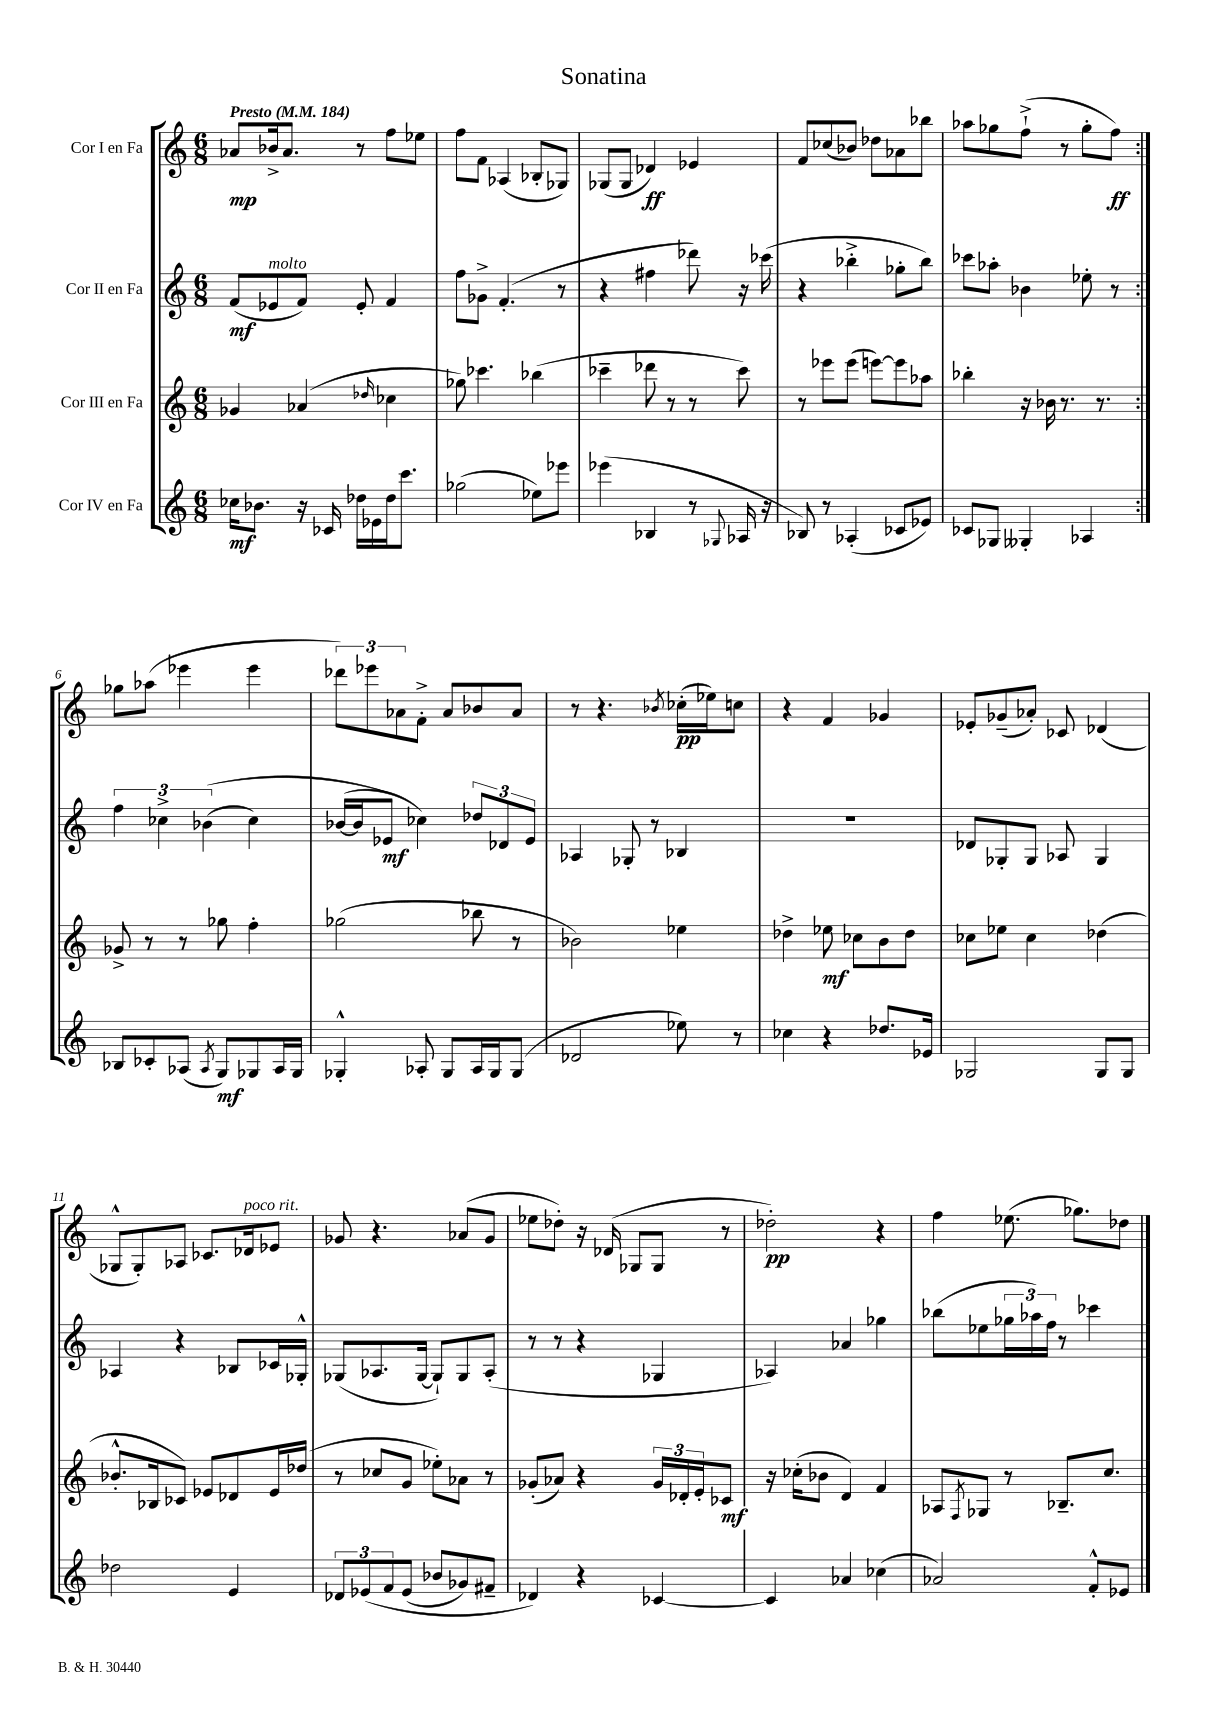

**kern	**dynam	**kern	**dynam	**kern	**dynam	**kern	**dynam
*part4	*part4	*part3	*part3	*part2	*part2	*part1	*part1
*staff4	*staff4	*staff3	*staff3	*staff2	*staff2	*staff1	*staff1
*I"Cor IV en Fa	*	*I"Cor III en Fa	*	*I"Cor II en Fa	*	*I"Cor I en Fa	*
*clefG2	*	*clefG2	*	*clefG2	*	*clefG2	*
*k[]	*	*k[]	*	*k[]	*	*k[]	*
*M6/8	*	*M6/8	*	*M6/8	*	*M6/8	*
*MM184	*	*MM184	*	*MM184	*	*MM184	*
=1	=1	=1	=1	=1	=1	=1	=1
!	!	!	!	!	!	!LO:TX:a:B:t=Presto	!
16cc-X\KL	mf	4g-X/	.	(8f/L	mf	8a-X/L	mp
8.b-X\J	.	.	.	.	.	.	.
!	!	!	!	!LO:TX:a:i:t=molto	!	!	!
.	.	.	.	8e-X/	.	16b-X^/k	.
.	.	.	.	.	.	8.a-/J	.
16r	.	(4a-X/	.	8f/J)	.	.	.
16c-X/	.	.	.	.	.	.	.
16dd-X\LL	.	.	.	8e-'/	.	8r	.
16e-X\	.	.	.	.	.	.	.
.	.	16qqdd-X/	.	.	.	.	.
16dd-\J	.	4cc-X\	.	4f/	.	8ff\L	.
8.ccc\J	.	.	.	.	.	.	.
.	.	.	.	.	.	8ee-X\J	.
=2	=2	=2	=2	=2	=2	=2	=2
(2gg-X\	.	8gg-X\)	.	8ff\L	.	8ff\L	.
.	.	4.ccc-X\	.	8g-X^\J	.	8f\J	.
.	.	.	.	(4.f'/	.	(4A-X/	.
8ee-X\L)	.	(4bb-X\	.	.	.	8B-X'/L	.
8eee-X\J	.	.	.	8r	.	8G-X/J)	.
=3	=3	=3	=3	=3	=3	=3	=3
(4eee-X\	.	4ccc-X~\	.	4r	.	(8G-X/L	.
.	.	.	.	.	.	8G-/J	.
4B-X/	.	8ddd-X\	.	4ff#X\	.	4d-X/)	ff
.	.	8r	.	.	.	.	.
8r	.	8r	.	8ddd-X\)	.	4e-X/	.
8qqG-X/	.	.	.	.	.	.	.
16A-X/	.	8ccc-\)	.	16r	.	.	.
16r	.	.	.	(16ccc-X\	.	.	.
=4	=4	=4	=4	=4	=4	=4	=4
8B-X/)	.	8r	.	4r	.	8f/L	.
8r	.	8eee-X\L	.	.	.	(8cc-X/	.
(4A-X'/	.	(8eee-\J	.	4bb-X'^\	.	8b-X/J)	.
.	.	[8eeen\L)	.	.	.	8dd-X\L	.
8c-X/L	.	8eee\]	.	8gg-X'\L	.	8a-X\	.
8e-X/J)	.	8aa-X\J	.	8bb-\J)	.	8bb-X\J	.
=5	=5	=5	=5	=5	=5	=5	=5
8c-X/L	.	4bb-X'\	.	8ccc-X\L	.	8aa-X\L	.
8G-X/J	.	.	.	8aa-X'\J	.	8gg-X\	.
4G--X'/	.	16r	.	4b-X\	.	(8ff`^\J	.
.	.	16b-X\	.	.	.	.	.
.	.	8.r	.	.	.	8r	.
4A-X/	.	.	.	8ee-X'\	.	8gg-'\L	.
.	.	8.r	.	.	.	.	.
.	.	.	.	8r	.	8ff\J)	ff
!!LO:LB:g=z
=6:|!	=6:|!	=6:|!	=6:|!	=6:|!	=6:|!	=6:|!	=6:|!
8B-X/L	.	8g-X^/	.	6ff\	.	8gg-X\L	.
8c-X'/	.	8r	.	.	.	(8aa-X\J	.
.	.	.	.	6cc-X^\	.	.	.
(8A-X/J	.	8r	.	.	.	4eee-X\	.
.	.	.	.	((6b-X\	.	.	.
8qA-/	.	.	.	.	.	.	.
8G/L)	mf	8gg-X\	.	.	.	.	.
8G-X/	.	4ff'\	.	4cc-\)	.	4eee-\	.
16A-/L	.	.	.	.	.	.	.
16G-/JJ	.	.	.	.	.	.	.
=7	=7	=7	=7	=7	=7	=7	=7
4G-X'^^/	.	(2gg-X\	.	([16b-X/LL	.	12ddd-X\L)	.
.	.	.	.	16b-/J]	.	.	.
.	.	.	.	.	.	12eee-X\	.
.	.	.	.	8e-X/J)	mf	.	.
.	.	.	.	.	.	12a-X\	.
8A-X'/	.	.	.	4cc-X\)	.	8f'^\J	.
8G-/L	.	.	.	.	.	8a-/L	.
16A-/L	.	8bb-X\	.	12dd-X/L	.	8b-X/	.
16G-/J	.	.	.	.	.	.	.
.	.	.	.	12d-X/	.	.	.
(8G-/J	.	8r	.	.	.	8a-/J	.
.	.	.	.	12e-/J	.	.	.
=8	=8	=8	=8	=8	=8	=8	=8
2d-X/	.	2b-X\)	.	4A-X/	.	8r	.
.	.	.	.	.	.	4.r	.
.	.	.	.	8G-X'/	.	.	.
.	.	.	.	8r	.	.	.
.	.	.	.	.	.	8qb-X/	.
8ee-X\)	.	4ee-X\	.	4B-X/	.	(16cc-X'\LL	pp
.	.	.	.	.	.	16ee-X\J)	.
8r	.	.	.	.	.	8ccn\J	.
=9	=9	=9	=9	=9	=9	=9	=9
4cc-X\	.	4dd-X^\	.	2.r	.	4r	.
4r	.	8ee-X\	mf	.	.	4f/	.
.	.	8cc-X\L	.	.	.	.	.
8.dd-X/L	.	8b\	.	.	.	4g-X/	.
.	.	8dd-\J	.	.	.	.	.
16e-X/Jk	.	.	.	.	.	.	.
=10	=10	=10	=10	=10	=10	=10	=10
2G-X/	.	8cc-X\L	.	8d-X/L	.	8e-X'/L	.
.	.	8ee-X\J	.	8G-X'/	.	(8g-X~/	.
.	.	4cc-\	.	8G-/J	.	8a-X'/J)	.
.	.	.	.	8A-X/	.	8c-X/	.
8G-/L	.	(4dd-X\	.	4G-/	.	(4d-X/	.
8G-/J	.	.	.	.	.	.	.
!!LO:LB:g=z
=11	=11	=11	=11	=11	=11	=11	=11
2dd-X\	.	8.b-X'^^/L	.	4A-X/	.	8G-X^^/L	.
.	.	.	.	.	.	8G-'/)	.
.	.	16B-X/k	.	.	.	.	.
.	.	8c-X/J)	.	4r	.	8A-X/J	.
.	.	8e-X/L	.	.	.	8.c-X/L	.
4e/	.	8d-X/	.	8B-X/L	.	.	.
!	!	!	!	!	!	!LO:TX:a:i:t=poco rit.	!
.	.	.	.	.	.	16d-X/k	.
.	.	16e-/L	.	16c-X/L	.	8e-X/J	.
.	.	(16dd-X/JJ	.	16G-X'^^/JJ	.	.	.
=12	=12	=12	=12	=12	=12	=12	=12
12d-X/L	.	8r	.	(8G-X/L	.	8g-X/	.
(12e-X/	.	.	.	.	.	.	.
.	.	8cc-X/L	.	8.A-X/	.	4.r	.
12f/	.	.	.	.	.	.	.
(8e-/J	.	8g/J	.	.	.	.	.
.	.	.	.	[16G-/Jk	.	.	.
8b-X/L	.	8ee-X'\L)	.	8G-`/L])	.	.	.
8g-X/)	.	8a-X\J	.	8G-/	.	(8a-X/L	.
8f#X~/J	.	8r	.	(8A-'/J	.	8g-/J	.
=13	=13	=13	=13	=13	=13	=13	=13
4d-X/)	.	(8g-X'/L	.	8r	.	8ee-X\L	.
.	.	8a-X/J)	.	8r	.	8dd-X'\J)	.
4r	.	4r	.	4r	.	16r	.
.	.	.	.	.	.	(16d-X/	.
.	.	.	.	.	.	8G-X/L	.
[4c-X/	.	24g-/LL	.	4G-X/	.	8G-/J	.
.	.	24d-X'/	.	.	.	.	.
.	.	24e'/J	.	.	.	.	.
.	.	8c-X/J	mf	.	.	8r	.
=14	=14	=14	=14	=14	=14	=14	=14
4c-/]	.	16r	.	4A-X/)	.	2dd-X'\)	pp
.	.	(16cc-X'\KL	.	.	.	.	.
.	.	8b-X\J	.	.	.	.	.
4a-X/	.	4d/)	.	4a-X/	.	.	.
(4cc-X\	.	4f/	.	4gg-X\	.	4r	.
=15	=15	=15	=15	=15	=15	=15	=15
2a-X/)	.	8A-X/L	.	(8bb-X\L	.	4ff\	.
.	.	8qF/	.	.	.	.	.
.	.	8G-X/J	.	8ee-X\	.	.	.
.	.	8r	.	24gg-X\L	.	(8.ee-X\	.
.	.	.	.	24aa-X\)	.	.	.
.	.	.	.	24ff\JJ	.	.	.
.	.	8.B-X~/L	.	8r	.	.	.
.	.	.	.	.	.	8.gg-X\L)	.
8f'^^/L	.	.	.	4ccc-X\	.	.	.
.	.	8.cc/J	.	.	.	.	.
8e-X/J	.	.	.	.	.	8dd-X\J	.
==	==	==	==	==	==	==	==
*-	*-	*-	*-	*-	*-	*-	*-
